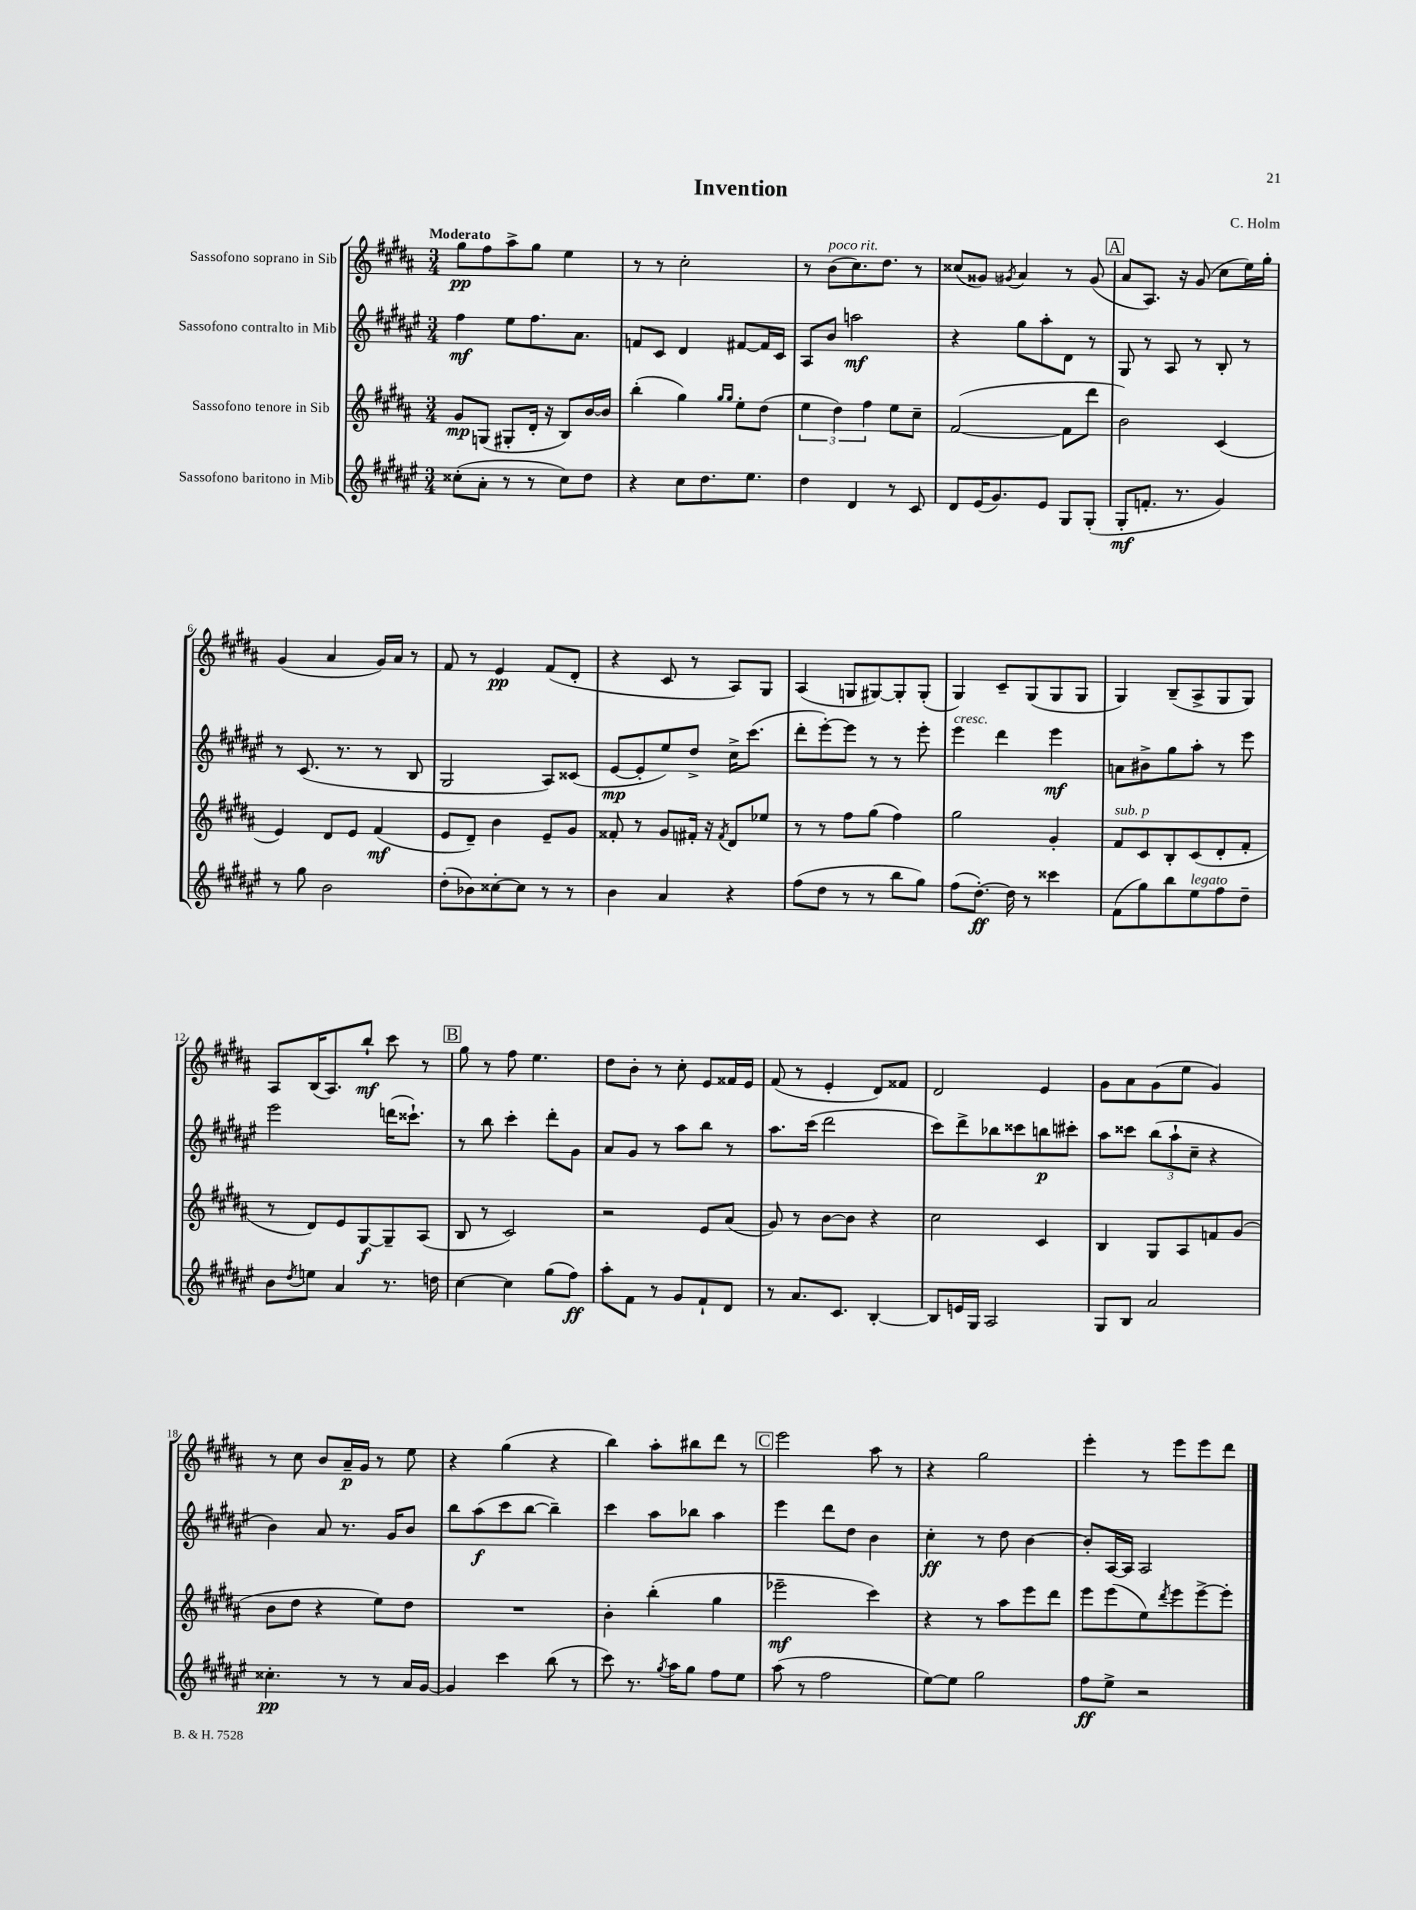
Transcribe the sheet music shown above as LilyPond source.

\header { title = "Invention" composer = "C. Holm" }
<<
\new StaffGroup <<
\new Staff = "s0" \with { instrumentName = "Sassofono soprano in Sib" } {
    \clef treble \key b \major \numericTimeSignature \time 3/4 \tempo "Moderato"
    gis''8\pp fis''8 ais''8-> gis''8 e''4 |
    r8 r8 cis''2-. |
    r8 b'8^\markup { \italic "poco rit." }( cis''8.) dis''8. r8 |
    cisis''8( gisis'8) \acciaccatura { gis'8 } ais'4 r8 gis'8( |
    \mark \markup { \box "A" } ais'8 ais8.) r16 gis'8( cis''8 e''16) gis''16-. |
    gis'4( ais'4 gis'16) ais'16 r8 |
    fis'8 r8 e'4\pp fis'8( dis'8-. |
    r4 cis'8 r8 ais8) gis8 |
    ais4( g8 gis8~) gis8-. gis8-.( |
    gis4) cis'8-- gis8( gis8 gis8 |
    gis4) b8--( ais8-> gis8 gis8) |
    ais8 b16( ais8.) b''8-!\mf cis'''8 r8 |
    \mark \markup { \box "B" } gis''8 r8 fis''8 e''4. |
    dis''8 b'8-. r8 cis''8-. e'8 fisis'16 e'16 |
    fis'8( r8 e'4-. dis'8) fisis'8 |
    dis'2 e'4 |
    gis'8 ais'8 gis'8( e''8 gis'4) |
    r8 cis''8 b'8 ais'16--\p gis'16 r8 e''8 |
    r4 gis''4( r4 |
    b''4) ais''8-. bis''8 dis'''8 r8 |
    \mark \markup { \box "C" } e'''2 ais''8 r8 |
    r4 gis''2 |
    e'''4-. r8 e'''8 e'''8 dis'''8 \bar "|." |
}
\new Staff = "s1" \with { instrumentName = "Sassofono contralto in Mib" } {
    \clef treble \key fis \major \numericTimeSignature \time 3/4
    fis''4\mf eis''8 fis''8. ais'8. |
    f'8 cis'8 dis'4 fis'8~ fis'16 cis'16 |
    ais8 b'8 a''2\mf |
    r4 gis''8 ais''8-. dis'8 r8 |
    \mark \markup { \box "A" } gis8 r8 ais8 r8 b8-. r8 |
    r8 cis'8.( r8. r8 b8 |
    gis2 ais8) cisis'8( |
    eis'8~\mp eis'8-. eis''8) dis''8-> cis''16-> cis'''8.( |
    dis'''8-. eis'''8~-.) eis'''8 r8 r8 eis'''8-. |
    eis'''4^\markup { \italic "cresc." } dis'''4 eis'''4\mf |
    a'8 bis'8-> gis''8 ais''8-. r8 eis'''8 |
    eis'''2 d'''16( cisis'''8.-!) |
    \mark \markup { \box "B" } r8 b''8 cis'''4-. dis'''8-. gis'8 |
    ais'8 gis'8 r8 ais''8 b''8 r8 |
    ais''8. cis'''16( dis'''2 |
    cis'''8) dis'''8-> bes''8 cisis'''8 b''8\p cis'''8-. |
    ais''8 cisis'''8 \tuplet 3/2 { b''8( ais''8-! cis''8-- } r4 |
    b'4) ais'8 r8. gis'16 b'8 |
    b''8 ais''8\f( cis'''8 b''8~ b''4--) |
    cis'''4 ais''8 bes''8 ais''4 |
    \mark \markup { \box "C" } eis'''4 dis'''8 dis''8 b'4 |
    cis''4-.\ff r8 dis''8 b'4~ |
    b'8-. ais16~ ais16 ais2 \bar "|." |
}
\new Staff = "s2" \with { instrumentName = "Sassofono tenore in Sib" } {
    \clef treble \key b \major \numericTimeSignature \time 3/4
    gis'8\mp g8( gis8-. dis'16-. r16 b8) b'16~ b'16 |
    b''4-.( gis''4) \grace { gis''16 gis''16 } e''8-. dis''8( |
    \tuplet 3/2 { e''4 dis''4) fis''4 } e''8 cis''8-- |
    fis'2~( fis'8 dis'''8 |
    \mark \markup { \box "A" } b'2) cis'4( |
    e'4) dis'8 e'8 fis'4\mf( |
    e'8 dis'8--) b'4 e'8-- gis'8 |
    fisis'8-. r8 gis'8 fis'16-. r16 \acciaccatura { fis'8 } dis'8 ees''8 |
    r8 r8 fis''8 gis''8( fis''4) |
    gis''2 gis'4-. |
    fis'8^\markup { \italic "sub. p" } cis'8 b8-. cis'8( dis'8-. fis'8-. |
    r8 dis'8) e'8 gis8~\f gis8-- ais8( |
    \mark \markup { \box "B" } b8 r8 cis'2) |
    r2 e'8 ais'8( |
    gis'8) r8 b'8~ b'8 r4 |
    cis''2 cis'4 |
    b4 gis8 ais8 f'8 gis'8( |
    b'8 dis''8 r4 e''8) dis''8 |
    R2. |
    b'4-. b''4-.( gis''4 |
    \mark \markup { \box "C" } ees'''2--\mf cis'''4) |
    r4 r8 ais''8 e'''8 dis'''8 |
    e'''8 e'''8( e''8) \acciaccatura { dis'''8 } e'''8 e'''8~-> e'''8-. \bar "|." |
}
\new Staff = "s3" \with { instrumentName = "Sassofono baritono in Mib" } {
    \clef treble \key fis \major \numericTimeSignature \time 3/4
    cisis''8-.( ais'8-. r8 r8 cisis''8) dis''8 |
    r4 cis''8 dis''8. eis''8. |
    dis''4 dis'4 r8 cis'8 |
    dis'8 eis'16( gis'8.) eis'8 gis8 gis8-.( |
    \mark \markup { \box "A" } gis8-.\mf f'8.-. r8. gis'4) |
    r8 gis''8 b'2 |
    dis''8-.( bes'8) cisis''8~-. cisis''8 r8 r8 |
    b'4 ais'4 r4 |
    fis''8( dis''8 r8 r8 b''8 gis''8) |
    fis''8( dis''8.~-.\ff) dis''16 r8 cisis'''4 |
    fis'8( gis''8) b''8 eis''8^\markup { \italic "legato" } fis''8 dis''8-- |
    b'8 \acciaccatura { dis''8 } e''8 ais'4 r8. d''16 |
    \mark \markup { \box "B" } cis''4~ cis''4 gis''8( fis''8\ff) |
    ais''8-. fis'8 r8 gis'8 fis'8-! dis'8 |
    r8 ais'8. cis'8. b4~-. |
    b8 e'16 gis16 ais2 |
    gis8 b8 ais'2 |
    cisis''4.-.\pp r8 r8 ais'16 gis'16~ |
    gis'4 cis'''4 b''8( r8 |
    cis'''8) r8. \acciaccatura { gis''8 } ais''16 gis''8 fis''8 eis''8 |
    \mark \markup { \box "C" } ais''8( r8 fis''2 |
    eis''8~) eis''8 gis''2 |
    fis''8\ff eis''8-> r2 \bar "|." |
}
>>
>>
